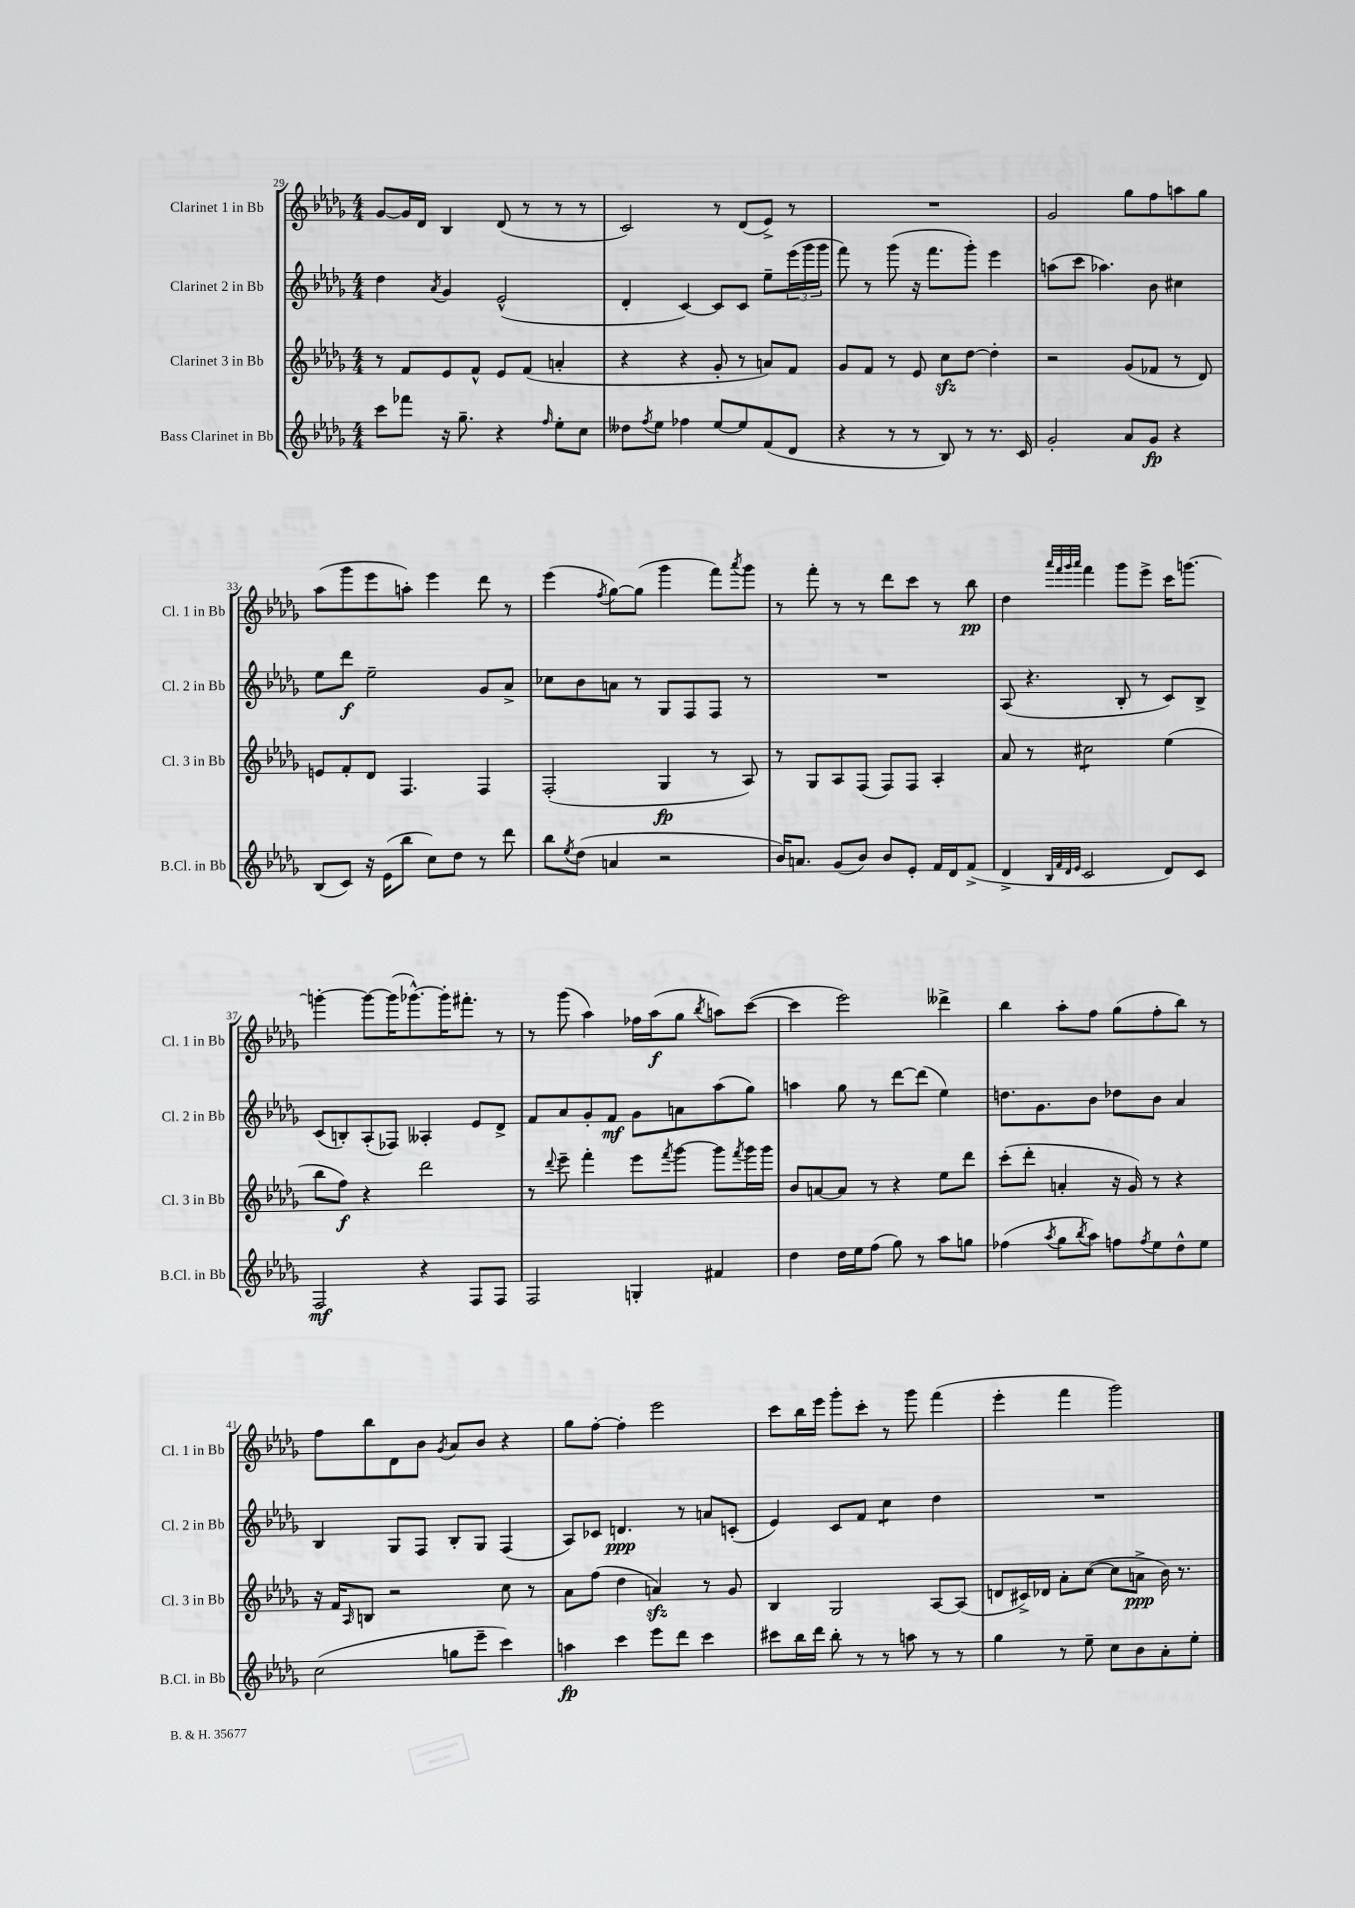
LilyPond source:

<<
\new StaffGroup <<
\new Staff = "s0" \with { instrumentName = "Clarinet 1 in Bb" shortInstrumentName = "Cl. 1 in Bb" } {
    \clef treble \key des \major \numericTimeSignature \time 4/4
    ges'8~ ges'16 des'16 bes4 des'8( r8 r8 r8 |
    c'2) r8 des'8( ees'8->) r8 |
    R1 |
    ges'2 ges''8 f''8 a''8 ges''8 |
    aes''8( ges'''8 ees'''8 a''8-.) ees'''4 des'''8 r8 |
    ees'''4( \acciaccatura { f''8 } ges''8~) ges''8( ges'''4 f'''8) \acciaccatura { aes'''8 } ges'''8 |
    r8 f'''8-. r8 r8 des'''8 c'''8 r8 bes''8\pp |
    des''4 \grace { aes'''32 f'''32 ges'''32 aes'''32 } f'''4 ges'''8 ees'''8-> c'''16 g'''8.~ |
    g'''4~-. g'''8~ g'''16( ges'''8.~-^) ges'''16-. fis'''8.-. r8 |
    r8 ges'''8( aes''4) fes''16 aes''16\f( ges''8 \acciaccatura { bes''8 } a''8) c'''8~( |
    c'''4 ees'''2) deses'''4-> |
    bes''4 aes''8-. f''8 ges''8( f''8-. bes''8) r8 |
    f''8 bes''8 des'8 bes'8 \acciaccatura { ges'8 } aes'8 bes'8 r4 |
    ges''8 f''8~-. f''4-. ees'''2 |
    c'''8 bes''16 ees'''16 ges'''8-. c'''8-. r8 ges'''8 f'''4( |
    ees'''4-. f'''4 ges'''2) \bar "|." |
}
\new Staff = "s1" \with { instrumentName = "Clarinet 2 in Bb" shortInstrumentName = "Cl. 2 in Bb" } {
    \clef treble \key des \major \numericTimeSignature \time 4/4
    des''4 \acciaccatura { aes'8 } ges'4 ees'2-^( |
    des'4-. c'4~) c'8 c'8 ees''8-- \tuplet 3/2 { ees'''16( ges'''16 ges'''16 } |
    f'''8) r8 ges'''8( r16 f'''8. ges'''8-.) ees'''4 |
    a''8( c'''8 aes''4.) bes'8 cis''4 |
    ees''8 des'''8\f ees''2-- ges'8 aes'8-> |
    ces''8 bes'8 a'8 r8 ges8 f8 f8 r8 |
    R1 |
    aes8( r4. bes8-. r8 c'8) bes8-> |
    c'8( b8-.) aes8-.( fes8) aeses4-. ees'8 des'8-> |
    f'8 aes'8 ges'8-. f'8\mf ges'8 a'8 aes''8( ges''8) |
    a''4 ges''8 r8 des'''8~ des'''8( ees''4) |
    d''8. ges'8. bes'8 des''8 bes'8 aes'4 |
    bes4 ges8 f8 bes8-. ges8 f4( |
    aes8) ces'8 d'4.\ppp r8 a'8 c'8-.( |
    ees'4) c'8 f'8 c''4:8 des''4 |
    R1 \bar "|." |
}
\new Staff = "s2" \with { instrumentName = "Clarinet 3 in Bb" shortInstrumentName = "Cl. 3 in Bb" } {
    \clef treble \key des \major \numericTimeSignature \time 4/4
    r8 f'8 ees'8 f'8-^ ees'8 f'8( a'4-. |
    r4 r4 ges'8-. r8 a'8) f'8 |
    ges'8 f'8 r8 ees'8 c''8\sfz des''8~ des''4-. |
    r2 ges'8( fes'8 r8 des'8) |
    e'8 f'8-. des'8 f4. f4 |
    f2-.( ges4\fp r8 aes8) |
    r8 ges8 aes8 f8( f8) f8 aes4-. |
    aes'8 r8 cis''2:8 ees''4( |
    bes''8 f''8\f) r4 des'''2 |
    r8 \appoggiatura { des'''8 } ees'''8-- f'''4-. ees'''8 \acciaccatura { f'''8 } ges'''8~ ges'''8 \acciaccatura { f'''8 } ges'''16 ges'''16 |
    bes'8 a'8~ a'8 r8 r4 ees''8 des'''8 |
    c'''8-.( des'''8-. a'4-. r16 ges'16) r8 r4 |
    r16 f'16 \grace { aes16 } b8 r2 c''8 r8 |
    aes'8 f''8( des''4 a'4\sfz) r8 ges'8 |
    bes4 ges2 aes8~ aes8( |
    d'8 cis'16->) des'16 aes'8-. c''8~( c''8 a'8->\ppp bes'16) r8. \bar "|." |
}
\new Staff = "s3" \with { instrumentName = "Bass Clarinet in Bb" shortInstrumentName = "B.Cl. in Bb" } {
    \clef treble \key des \major \numericTimeSignature \time 4/4
    c'''8 fes'''8 r16 ges''8.-- r4 \grace { f''16 } ees''8-. c''8 |
    deses''8 \acciaccatura { f''8 } ees''8 fes''4 ees''8~ ees''8 f'8( des'8 |
    r4 r8 r8 bes8) r8 r8. c'16 |
    ges'2-. aes'8 ges'8\fp r4 |
    bes8( c'8) r16 ees'16( bes''8 c''8) des''8 r8 des'''8 |
    bes''8 \acciaccatura { ees''8 } des''8( a'4 r2 |
    bes'16) a'8. ges'8( bes'8) bes'8 ees'8-. f'16 des'16 f'8->( |
    des'4-> \grace { bes32 f'32 des'32 ees'32 } c'2 des'8) c'8 |
    f2\mf r4 f8 f8 |
    f2 g4-. fis'4 |
    des''4 des''16 ees''16 f''8( ges''8) r8 aes''8 g''8 |
    fes''4( \acciaccatura { aes''8 } ges''8 \acciaccatura { bes''8 } aes''8) f''8 \acciaccatura { f''8 } ees''8 des''8-^ ees''8 |
    c''2( g''8 ees'''8-- c'''4) |
    a''4\fp c'''4 ees'''8 des'''8 c'''4 |
    cis'''8 bes''16 des'''16 bes''8-. r8 r8 a''8 r8 r8 |
    ges''4 r8 ees''8-- c''8 bes'8 aes'8-. ees''8-. \bar "|." |
}
>>
>>
\layout { \context { \Score currentBarNumber = #29 } }
